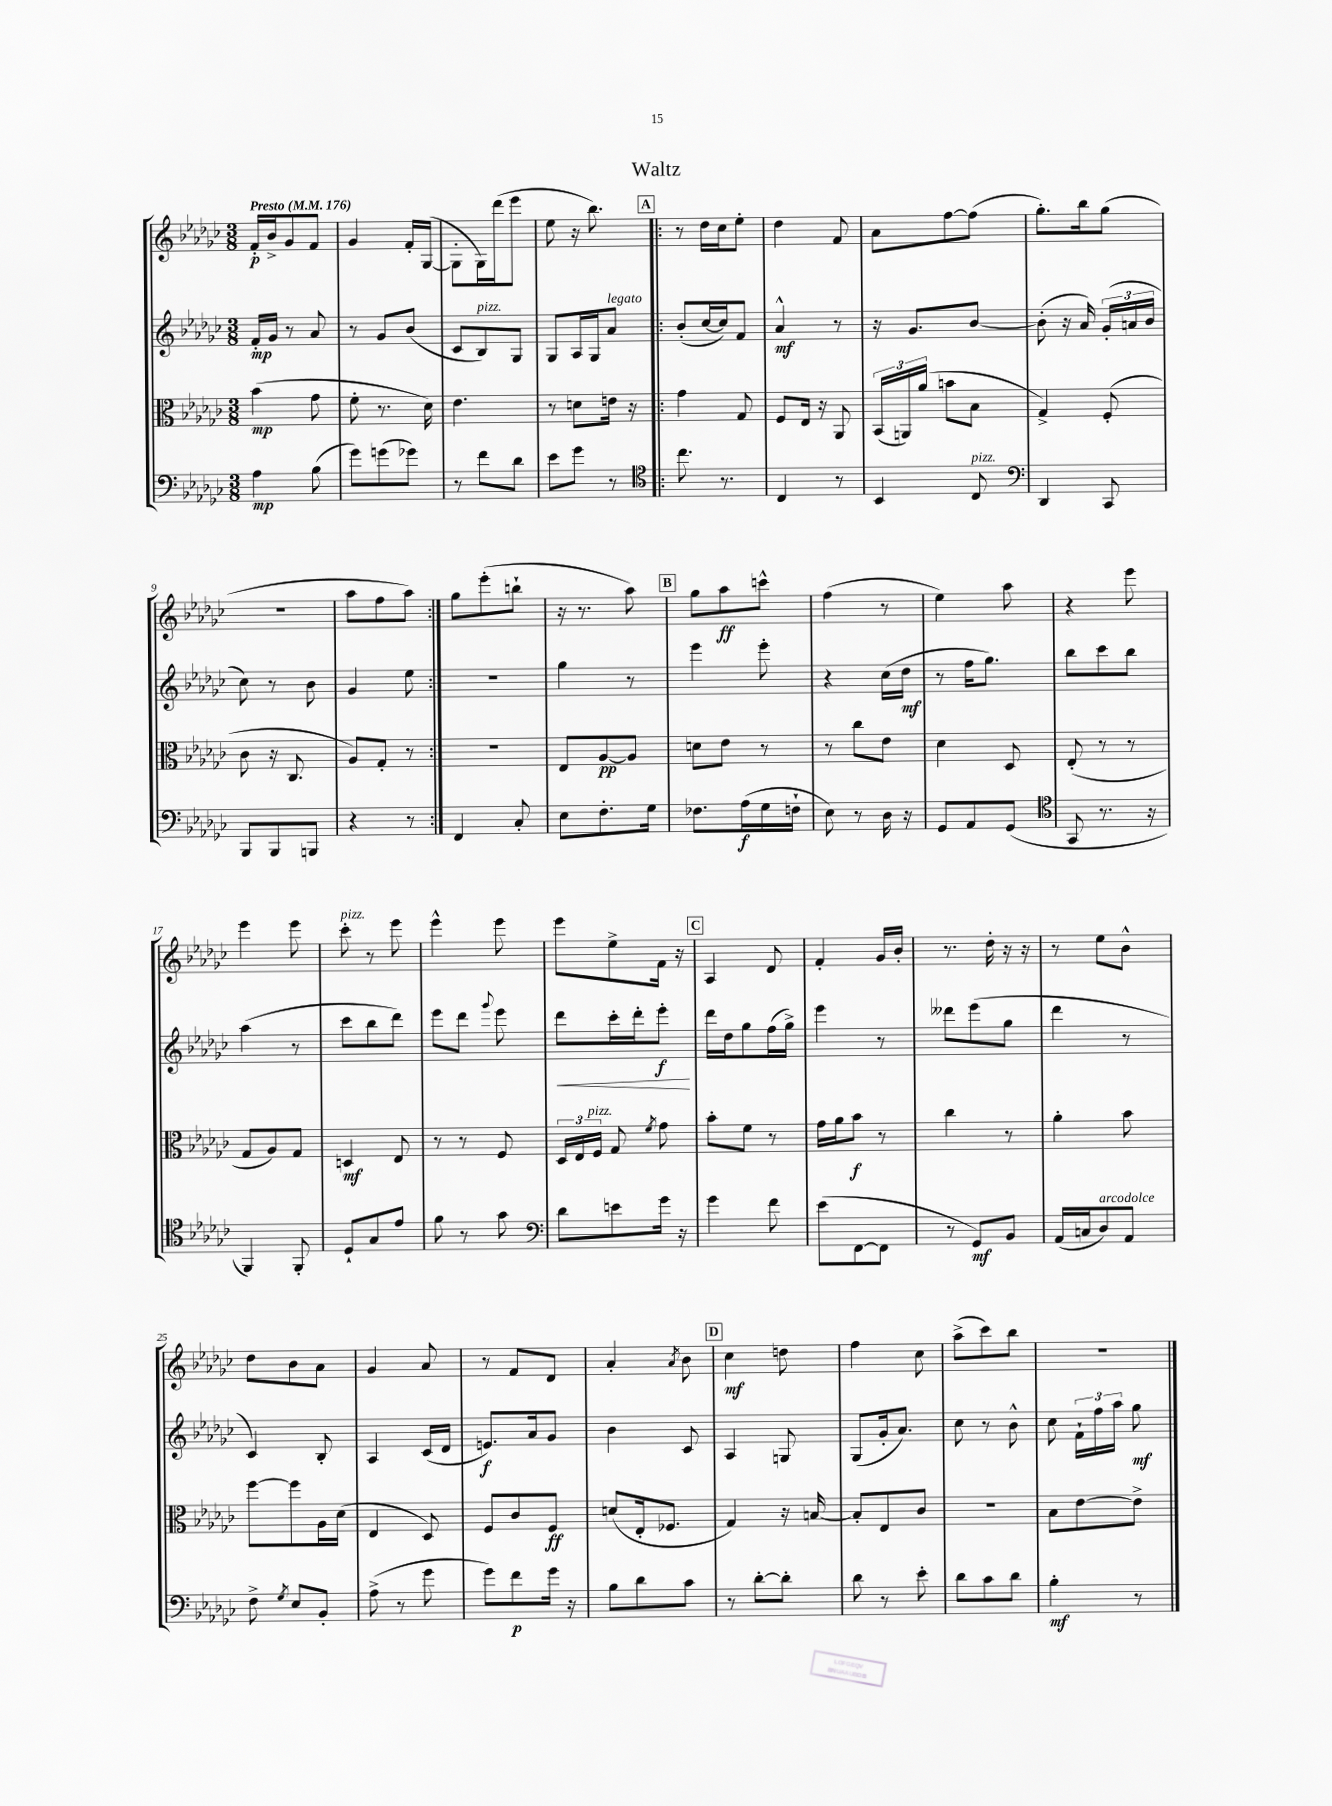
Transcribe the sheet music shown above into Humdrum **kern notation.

**kern	**kern	**kern	**kern
*staff4	*staff3	*staff2	*staff1
*clefF4	*clefC3	*clefG2	*clefG2
*k[b-e-a-d-g-c-]	*k[b-e-a-d-g-c-]	*k[b-e-a-d-g-c-]	*k[b-e-a-d-g-c-]
*M3/8	*M3/8	*M3/8	*M3/8
*MM176	*MM176	*MM176	*MM176
4A-	(4b-	16f'	16f'
.	.	16g-	16b-^
.	.	8r	8g-
(8B-	8g-	8a-	8f
=	=	=	=
8g-)	8f'	8r	4g-
(8g	8.r	8g-	.
8g-)	.	(8b-	16f'
.	16d-)	.	([16G-
=	=	=	=
8r	4.e-	8c-	8G-']
8f	.	8B-)	16G-)
.	.	.	(16ddd-
8d-	.	8G-	8eee-
=	=	=	=
8e-	8r	8G-	8ee-
8g-	8d	16A-	16r
.	.	16G-	8.bb-)
8r	16e	8a-	.
.	16r	.	.
=!|:	=!|:	=!|:	=!|:
*clefC4	*	*	*
8.cc-	4g-	(8b-'	8r
.	.	[16cc-	16dd-
8.r	.	16cc-])	16cc-
.	8G-	8f	8ee-'
=	=	=	=
4C-	8F	4a-^^	4dd-
.	16E-	.	.
.	16r	.	.
8r	8AA-	8r	8f
=	=	=	=
4BB-	(24BB-	16r	8a-
.	24AA)	.	.
.	.	8.g-	.
.	(24a-	.	.
.	8b	.	[8ff
8C-	8B-	[8b-	(8ff]
=	=	=	=
*clefF4	*	*	*
4DD-	4G-^)	(8b-']	8.gg-')
.	.	16r	.
.	.	16a-)	16bb-
8CC-	(8F'	(24g-'	(8gg-
.	.	24a	.
.	.	24b-	.
=	=	=	=
8BBB-	8c-	8cc-)	4.r
8BBB-	16r	8r	.
.	8.C-	.	.
8BBB	.	8b-	.
=	=	=	=
4r	8A-)	4g-	8aa-
.	8G-'	.	8ff
8r	8r	8ee-	8aa-)
=:|!	=:|!	=:|!	=:|!
4FF	4.r	4.r	8gg-
.	.	.	(8eee-'
8C-'	.	.	8bb`
=	=	=	=
8E-	8E-	4gg-	16r
.	.	.	8.r
8.F'	[8A-	.	.
.	8A-]	8r	8aa-)
16G-	.	.	.
=	=	=	=
8.F-	8d	4eee-	8gg-
.	8e-	.	8aa-
(16A-	.	.	.
16G-	8r	8eee-'	8ccc^^
16F`	.	.	.
=	=	=	=
8E-)	8r	4r	(4ff
8r	8cc-	.	.
16D-	8e-	(16cc-	8r
16r	.	16dd-	.
=	=	=	=
8GG-	4d-	8r	4ee-)
8AA-	.	16ff	.
.	.	8.gg-)	.
(8GG-	8D-	.	8aa-
=	=	=	=
*clefC4	*	*	*
8GG-	(8E-'	8bb-	4r
8.r	8r	8ccc-	.
.	8r	8bb-	8eee-
16r	.	.	.
=	=	=	=
4FF)	8G-	(4aa-	4eee-
.	8A-)	.	.
8FF'	8G-	8r	8eee-
=	=	=	=
8D-`	4D	8ccc-	8ccc-'
8G-	.	8bb-	8r
8e-	8E-	8ddd-)	8eee-
=	=	=	=
8f	8r	8eee-	4eee-^^
8r	8r	8ddd-	.
.	.	8qqggg-	.
8g-	8F	8eee-	8eee-
=	=	=	=
*clefF4	*	*	*
8d-	24D-	8ddd-	8eee-
.	24E-	.	.
.	24F	.	.
8e	8G-	16ccc-'	8ee-^
.	.	16ddd-'	.
.	8qf	.	.
16g-	8g-	8eee-'	16f
16r	.	.	16r
=	=	=	=
4g-	8b-'	16ddd-	4A-
.	.	16dd-	.
.	8f	8gg-	.
8f	8r	(16ff	8d-
.	.	16gg-^)	.
=	=	=	=
(8e-	16g-	4eee-	4f'
.	16a-	.	.
[8FF	8b-	.	.
8FF]	8r	8r	16g-
.	.	.	16b-'
=	=	=	=
8r	4cc-	8ddd--	8.r
8GG-)	.	(8eee-	.
.	.	.	16dd-'
8BB-	8r	8gg-	16r
.	.	.	16r
=	=	=	=
(16AA-	4a-'	4ddd-	8r
16C	.	.	.
8D-)	.	.	8ee-
8AA-	8b-	8r	8b-^^
=	=	=	=
8F^	[8ff	4c-)	8dd-
8qG-	.	.	.
8E-	8ff]	.	8b-
8BB-'	16A-	8B-'	8a-
.	(16d-	.	.
=	=	=	=
(8A-^	4E-	4A-	4g-
8r	.	.	.
8g-	8D-)	(16c-	8a-
.	.	16d-	.
=	=	=	=
8g-)	8F	8.e)	8r
8f	8c-	.	8f
.	.	16a-	.
16g-	8F	8g-	8d-
16r	.	.	.
=	=	=	=
8B-	(8d	4b-	4a-'
8d-	16E-'	.	.
.	8.F-	.	.
.	.	.	8qa-
8c-	.	8c-	8b-
=	=	=	=
8r	4G-)	4A-	4cc-
[8d-'	.	.	.
8d-']	16r	8G	8dd
.	[16B	.	.
=	=	=	=
8d-	8B']	(8G-	4ff
8r	8E-	16g-'	.
.	.	8.a-)	.
8e-'	8c-	.	8cc-
=	=	=	=
8d-	4.r	8cc-	(8aa-^
8c-	.	8r	8ccc-)
8d-	.	8b-^^	8bb-
=	=	=	=
4B-'	8B-	8cc-	4.r
.	[8e-	24f`	.
.	.	24ff	.
.	.	24aa-	.
8r	8e-^]	8gg-	.
==	==	==	==
*-	*-	*-	*-
